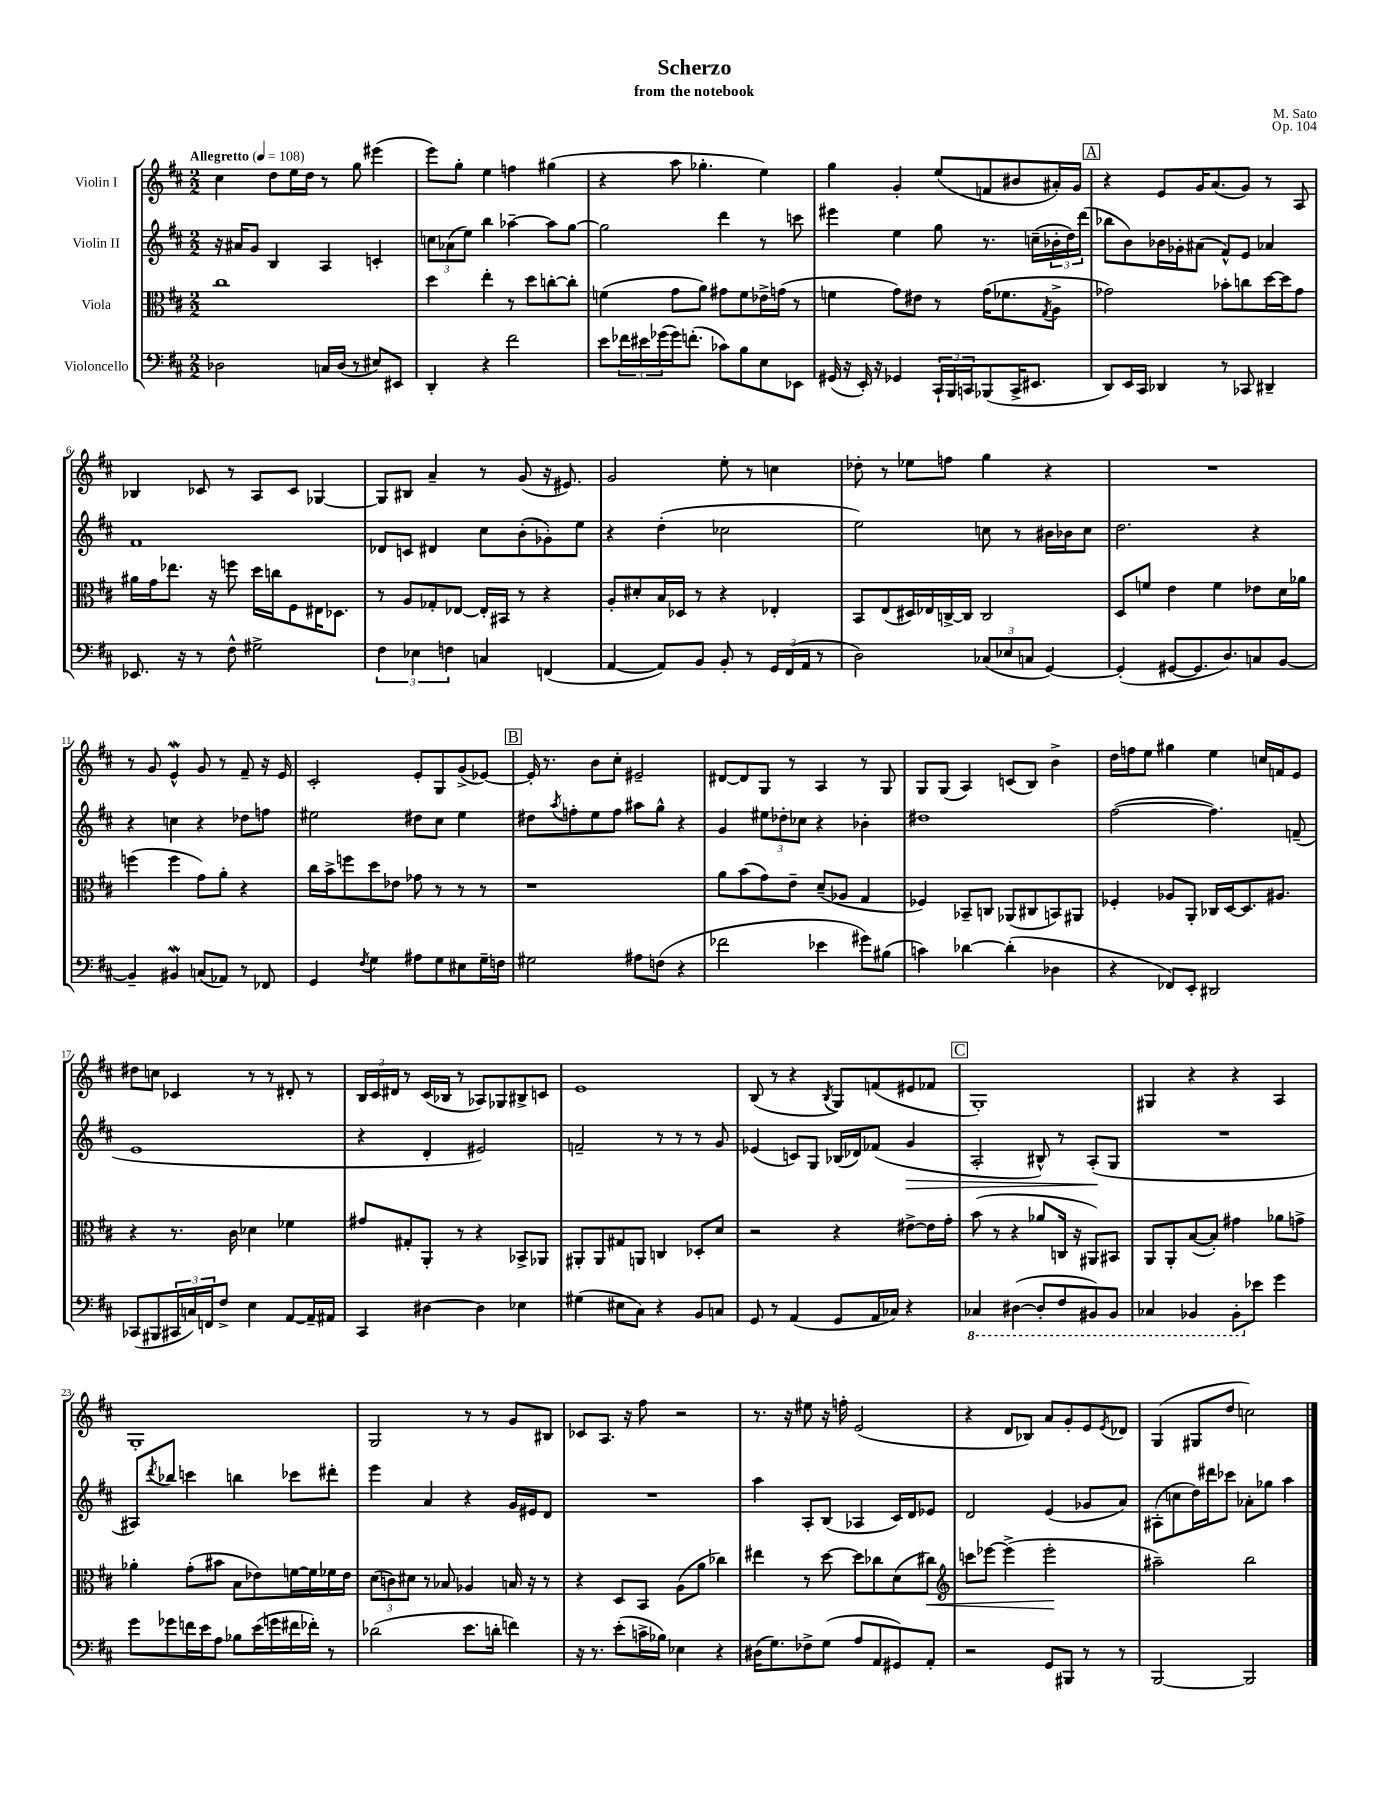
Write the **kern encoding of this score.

**kern	**kern	**dynam	**kern	**dynam	**kern
*part4	*part3	*part3	*part2	*part2	*part1
*staff4	*staff3	*staff3	*staff2	*staff2	*staff1
*I"Violoncello	*I"Viola	*	*I"Violin II	*	*I"Violin I
*clefF4	*clefC3	*	*clefG2	*	*clefG2
*k[f#c#]	*k[f#c#]	*	*k[f#c#]	*	*k[f#c#]
*M2/2	*M2/2	*	*M2/2	*	*M2/2
*MM108	*MM108	*	*MM108	*	*MM108
=1	=1	=1	=1	=1	=1
!	!	!	!	!	!LO:TX:a:B:t=Allegretto
2D-X\	1cc#	.	16r	.	4cc#\
.	.	.	16a#X/KL	.	.
.	.	.	8g/J	.	.
.	.	.	4B/	.	8dd\L
.	.	.	.	.	16ee\L
.	.	.	.	.	16dd\JJ
16Cn/LL	.	.	4A/	.	8r
(16D-/JJ	.	.	.	.	.
8r	.	.	.	.	8gg\
8E#X/L)	.	.	4cn'/	.	(4eee#X\
8EE#X/J	.	.	.	.	.
=2	=2	=2	=2	=2	=2
4DD'/	4dd\	.	12ccn\L	.	8eee\L)
.	.	.	(12a-X\	.	.
.	.	.	.	.	8gg'\J
.	.	.	12ee\J)	.	.
4r	4ee'\	.	4bb\	.	4ee\
2f#\	8r	.	[4aa-X~\	.	4ffn\
.	8dd\L	.	.	.	.
.	[8ccn'\	.	8aa-\L]	.	(4gg#X\
.	8cc'\J]	.	[8gg\J	.	.
=3	=3	=3	=3	=3	=3
8e\L	(4fn\	.	2gg\]	.	4r
24f-X\L	.	.	.	.	.
24e#X\	.	.	.	.	.
(24g-X\	.	.	.	.	.
16g-\J)	8g\L	.	.	.	8aa\
(8.fn'\J	.	.	.	.	.
.	8a\J)	.	.	.	4.gg-X'\
8c-X\L)	8g#X\L	.	4ddd\	.	.
8B\	8f\	.	.	.	.
8E\	16e-X^\L	.	8r	.	4ee\)
.	(16gn\JJ	.	.	.	.
8EE-X\J	8r	.	8cccn\	.	.
=4	=4	=4	=4	=4	=4
(16GG#X/	4fn\	.	4eee#X\	.	4gg\
16r	.	.	.	.	.
16EE'/)	.	.	.	.	.
16r	.	.	.	.	.
4GG-X/	8g\L)	.	4ee\	.	4g'/
.	8e#X\J	.	.	.	.
24CC#`/LL	8r	.	8gg\	.	(8ee/L
24BBB/	.	.	.	.	.
24CCn/J	.	.	.	.	.
(8BBB-X/	(16g\KL	.	8.r	.	8fn/
.	8.f-X\	.	.	.	.
16CC^/K	.	.	.	.	8b#X/
8.EE#X/J	.	.	(16ccn~\LL	.	.
.	8qG/	.	.	.	.
.	8A^\J	.	24b-X'\	.	16a#X'/L)
.	.	.	24dd\)	.	.
.	.	.	.	.	16g/JJ
.	.	.	(24ddd\JJ	.	.
!!LO:REH:place=s1:t=A
=5	=5	=5	=5	=5	=5
8DD/L)	2g-X\)	.	8bb-X\L	.	4r
16EE/L	.	.	8b\)	.	.
16CC#/JJ	.	.	.	.	.
4DD-X/	.	.	16b-X\L	.	8e/L
.	.	.	16g-X'\J	.	.
.	.	.	(8a#X\J	.	16g/K
.	.	.	.	.	(8.a/
8r	8b-X'\L	.	8f#^^/L)	.	.
8CC-X/	8ccn\	.	8e/J	.	8g/J)
4DD#X~/	[16dd\L	.	4a-X/	.	8r
.	16dd\J]	.	.	.	.
.	8g-\J	.	.	.	8A/
!!LO:LB:g=z
=6	=6	=6	=6	=6	=6
8.EE-X/	16a#X\LL	.	1f#	.	4B-X/
.	16g\J	.	.	.	.
.	8.ee-X\J	.	.	.	.
16r	.	.	.	.	.
8r	.	.	.	.	8c-X/
.	16r	.	.	.	.
8F#^^\	8ffn\	.	.	.	8r
2G#X^\	16dd\LL	.	.	.	8A/L
.	16ccn\J	.	.	.	.
.	8F#\	.	.	.	8c-/J
.	16E#X\K	.	.	.	[4G-X/
.	8.D-X\J	.	.	.	.
=7	=7	=7	=7	=7	=7
6F#\	8r	.	8d-X/L	.	8G-/L]
.	8A/L	.	8cn/J	.	8B#X/J
6E-X\	.	.	.	.	.
.	8G-X'/	.	4d#X/	.	4a~/
6Fn\	.	.	.	.	.
.	[8E-X/J	.	.	.	.
4Cn/	16E-'/LL]	.	8cc#\L	.	8r
.	16BB#X/JJ	.	.	.	.
.	8r	.	(8b'\	.	(8g/
(4FFn/	4r	.	8g-X'\)	.	16r
.	.	.	.	.	8.e#X/)
.	.	.	8ee\J	.	.
=8	=8	=8	=8	=8	=8
[4AA/	8A'/L	.	4r	.	2g/
.	8d#X'/	.	.	.	.
8AA/L])	16B/L	.	(4dd'\	.	.
.	16D-X/JJ	.	.	.	.
8BB/J	8r	.	.	.	.
8BB'/	4r	.	2cc-X\	.	8ee'\
8r	.	.	.	.	8r
24GG/LL	4E-X'/	.	.	.	4ccn\
(24FF#/	.	.	.	.	.
24AA/JJ	.	.	.	.	.
8r	.	.	.	.	.
=9	=9	=9	=9	=9	=9
2D\)	8BB/L	.	2ee\)	.	8dd-X'\
.	(8E/	.	.	.	8r
.	16D#X/L)	.	.	.	8ee-X\L
.	16E-X/	.	.	.	.
.	[16Cn^/	.	.	.	8ffn\J
.	16C/JJ]	.	.	.	.
(12C-X/L	2C/	.	8ccn\	.	4gg\
12E-X/	.	.	.	.	.
.	.	.	8r	.	.
12Cn/J	.	.	.	.	.
[4GG/)	.	.	16b#X\LL	.	4r
.	.	.	16b-X\J	.	.
.	.	.	8cc\J	.	.
=10	=10	=10	=10	=10	=10
(4GG'/]	8D/L	.	2.dd\	.	1r
.	8fn/J	.	.	.	.
[8GG#X/L	4e\	.	.	.	.
8.GG#/]	.	.	.	.	.
.	4f\	.	.	.	.
8.D/)	.	.	.	.	.
8Cn/	8e-X\L	.	4r	.	.
[8BB/J	16d\L	.	.	.	.
.	16a-X\JJ	.	.	.	.
!!LO:LB:g=z
=11	=11	=11	=11	=11	=11
4BB~/]	(4ffn\	.	4r	.	8r
.	.	.	.	.	8g/
4BB#XW/	4ff\	.	4ccn\	.	4eW^^/
(8Cn/L	8g\L)	.	4r	.	8g/
8AA-X/J)	8a'\J	.	.	.	8r
8r	4r	.	8dd-X\L	.	8f#~/
8FF-X/	.	.	8ffn\J	.	16r
.	.	.	.	.	16e/
=12	=12	=12	=12	=12	=12
4GG/	16cc#\LL	.	2ee#X\	.	2c#'/
.	16b^\J	.	.	.	.
.	8ffn\	.	.	.	.
8qF#/	.	.	.	.	.
4G\	8dd\	.	.	.	.
.	8e-X\J	.	.	.	.
8A#X\L	8g-X\	.	8dd#X\L	.	8e'/L
8G\	8r	.	8cc#\J	.	8G/
8E#X\	8r	.	4ee#\	.	(8g^/
16G~\L	8r	.	.	.	[8e-X/J)
16Fn\JJ	.	.	.	.	.
!!LO:REH:place=s1:t=B
=13	=13	=13	=13	=13	=13
2G#X\	1r	.	8dd#X\L	.	16e-'/]
.	.	.	.	.	8.r
.	.	.	8qaa/	.	.
.	.	.	8ffn'\	.	.
.	.	.	8ee\	.	8b\L
.	.	.	8ff\J	.	8cc#'\J
8A#X\L	.	.	8aa#X\L	.	2e#X~/
(8Fn\J	.	.	8gg^^\J	.	.
4r	.	.	4r	.	.
=14	=14	=14	=14	=14	=14
2f-X\	8a\L	.	4g/	.	[8d#X/L
.	(8b\	.	.	.	8d#/]
.	8g\)	.	12ee#X\L	.	8G/J
.	.	.	12dd-X'\	.	.
.	8e~\J	.	.	.	8r
.	.	.	12cc-X\J	.	.
4e-X\	(8d~/L	.	4r	.	4A/
.	8A-X/J	.	.	.	.
8g#X\L)	4G/	.	4b-X'\	.	8r
(8B#X\J	.	.	.	.	8G/
=15	=15	=15	=15	=15	=15
4cn\)	4F-X/)	.	1dd#X	.	8G/L
.	.	.	.	.	(8G/J
[4d-X\	8BB-X~/L	.	.	.	4A/)
.	8Cn/J	.	.	.	.
(4d-'\]	(8AA-X/L	.	.	.	(8cn/L
.	8C#X/	.	.	.	8B/J)
4D-X\	8BBn/)	.	.	.	4b^\
.	8AA#X/J	.	.	.	.
=16	=16	=16	=16	=16	=16
4r	4F-X'/	.	([2ff#\	.	16dd\LL
.	.	.	.	.	16ffn\J
.	.	.	.	.	8ee\J
8FF-X/L)	8A-X/L	.	.	.	4gg#X\
8EE'/J	8AA'/J	.	.	.	.
2DD#X/	16C-X/LL	.	4.ff#\])	.	4ee\
.	[16D/J	.	.	.	.
.	8.D/]	.	.	.	.
.	.	.	.	.	16ccn/LL
.	8.A#X/J	.	.	.	16fn/J
.	.	.	(8fn~/	.	8e/J
!!LO:LB:g=z
=17	=17	=17	=17	=17	=17
(8CC-X/L	4r	.	1e	.	8dd#X\L
8BBB#X/	.	.	.	.	8ccn\J
24CC#X/L	8.r	.	.	.	4c-X/
24Cn/)	.	.	.	.	.
24FFn/J	.	.	.	.	.
8F#^/J	.	.	.	.	.
.	16c#\	.	.	.	.
4E\	4d-X\	.	.	.	8r
.	.	.	.	.	8r
[8AA/L	4f-X\	.	.	.	8d#X'/
16AA~/L]	.	.	.	.	8r
16AA#X/JJ	.	.	.	.	.
=18	=18	=18	=18	=18	=18
4CC#/	8g#X/L	.	4r	.	24B/LL
.	.	.	.	.	24c#/
.	.	.	.	.	24d#X/JJ
.	8G#X'/	.	.	.	8r
[4D#X\	8AA'/J	.	4d'/	.	(16c#/LL
.	.	.	.	.	16B-X/JJ
.	8r	.	.	.	8r
4D#\]	4r	.	2e#X/)	.	8A-X/L)
.	.	.	.	.	8G-X/
4E-X\	8BB-X^/L	.	.	.	8B#X^/
.	8AA-X/J	.	.	.	8cn/J
=19	=19	=19	=19	=19	=19
(4G#X\	8AA#X'/L	.	2fn~/	.	1e
.	8AA#/	.	.	.	.
8E#X\L	8G#X/	.	.	.	.
8C#\J)	8AAn/J	.	.	.	.
4r	4Cn/	.	8r	.	.
.	.	.	8r	.	.
8BB/L	8D-X'/L	.	8r	.	.
8Cn/J	8d/J	.	8g/	.	.
=20	=20	=20	=20	=20	=20
8GG/	2r	.	(4e-X/	.	(8B/
8r	.	.	.	.	8r
(4AA/	.	.	8cn/L)	.	4r
.	.	.	8G/J	.	.
.	.	.	.	.	8qB/
8GG/L	4r	.	(16B-X/LL	.	8G/L)
.	.	.	16d-X/J)	.	.
16AA/L	.	.	(8f-X/J	.	(8fn/
16C-X/JJ)	.	.	.	.	.
!	!	!	!	!LO:HP:b	!
4r	[8e#X^\L	.	4g/	>	8e#X/
.	16e#\L]	.	.	.	8f-X/J
.	16g'\JJ	.	.	.	.
!!LO:REH:place=s1:t=C
=21	=21	=21	=21	=21	=21
*8ba	*	*	*	*	*
4CC-X/	(8b\	.	2A'/	.	1G')
.	8r	.	.	.	.
([4DD#X\	4r	.	.	.	.
8DD#'/L]	8a-X/L	.	8B#X^^/)	.	.
8FF#/	16Cn/Jk	.	8r	.	.
.	16r	.	.	.	.
8BBB#X/)	8AA#X/L)	.	(8A'/L	.	.
8BBB#/J	8BB#X/J	.	8G/J	]	.
=22	=22	=22	=22	=22	=22
4CC-X/	8AA/L	.	1r	.	4G#X/
.	8AA'/	.	.	.	.
4BBB-X/	([8B/	.	.	.	4r
.	8B'/J])	.	.	.	.
8BBB-'\L	4g#X\	.	.	.	4r
*X8ba	*	*	*	*	*
8e-X\J	.	.	.	.	.
4g\	8a-X\L	.	.	.	4A/
.	8gn^\J	.	.	.	.
!!LO:LB:g=z
=23	=23	=23	=23	=23	=23
8g\L	4a-X'\	.	8A#X/L)	.	1G'
.	.	.	8qddd/	.	.
8g-X\	.	.	8bb-X/J	.	.
16fn\L	(8g'\L	.	4cccn\	.	.
16e\J	.	.	.	.	.
8A\J	8b#X\J	.	.	.	.
8B-X\L	8B\L	.	4bbn\	.	.
(16e\L	8e-X\)	.	.	.	.
16gn\	.	.	.	.	.
16f#X\	[16fn\L	.	8ccc-X\L	.	.
16f-X'\JJ)	16f\]	.	.	.	.
8r	16f-X\	.	8ddd#X'\J	.	.
.	16e-\JJ	.	.	.	.
=24	=24	=24	=24	=24	=24
(2d-X\	(12d\L	.	4eee\	.	2G/
.	12cn\)	.	.	.	.
.	12d#X\J	.	.	.	.
.	8r	.	4a/	.	.
.	8B-X/	.	.	.	.
8.e\L	4A-X/	.	4r	.	8r
.	.	.	.	.	8r
16dn'\Jk	.	.	.	.	.
4fn\)	16Bn/	.	16g/LL	.	8g/L
.	16r	.	16e#X/J	.	.
.	8r	.	8d/J	.	8B#X/J
=25	=25	=25	=25	=25	=25
16r	4r	.	1r	.	8c-X/L
8.r	.	.	.	.	.
.	.	.	.	.	8.A/J
(8e'\L	8D/L	.	.	.	.
.	.	.	.	.	16r
16cn^\L	8BB/J	.	.	.	8ff#\
16B-X\JJ)	.	.	.	.	.
4E-X\	(8A\L	.	.	.	2r
.	8a\J	.	.	.	.
4r	4cc-X\)	.	.	.	.
=26	=26	=26	=26	=26	=26
(16D#X\KL	4ee#X\	.	4aa\	.	8.r
8.G\)	.	.	.	.	.
.	.	.	.	.	16r
8F-X^\	8r	.	8A'/L	.	8ee#X\
(8G\J	[8dd\	.	(8B/J	.	16r
.	.	.	.	.	16ffn'\
8A/L	8dd\L]	.	4A-X/	.	(2e/
8AA/	8cc-X\	.	.	.	.
8GG#X/)	(8d\	.	16c#/LL)	.	.
.	.	.	16d/J	.	.
!	!	!LO:HP:b	!	!	!
8AA'/J	8cc#X\J)	<	8e-X/J	.	.
=27	=27	=27	=27	=27	=27
*	*clefG2	*	*	*	*
2r	8cccn\L	.	2d/	.	4r
.	[8eee-X\J	.	.	.	.
.	(4eee-^\]	.	.	.	8d/L
.	.	.	.	.	8B-X/J)
8GG/L	2eee-'\	.	(4e/	.	8a/L
8BBB#X/J	.	.	.	.	8g'/
8r	.	.	8g-X/L	.	8e/
.	.	.	.	.	8qe/
8r	.	.	8a/J)	.	8d-X/J
.	.	[	.	.	.
=28	=28	=28	=28	=28	=28
[2BBB/	2aa#X~\)	.	(8A#X'\L	.	(4G/
.	.	.	8ccn\	.	.
.	.	.	16dd\L)	.	8G#X/L
.	.	.	16ddd#X\J	.	.
.	.	.	8ccc-X\J	.	8dd/J
2BBB/]	2bb\	.	8a-X'\L	.	2ccn\)
.	.	.	8gg-X\J	.	.
.	.	.	4aa\	.	.
==	==	==	==	==	==
*-	*-	*-	*-	*-	*-
